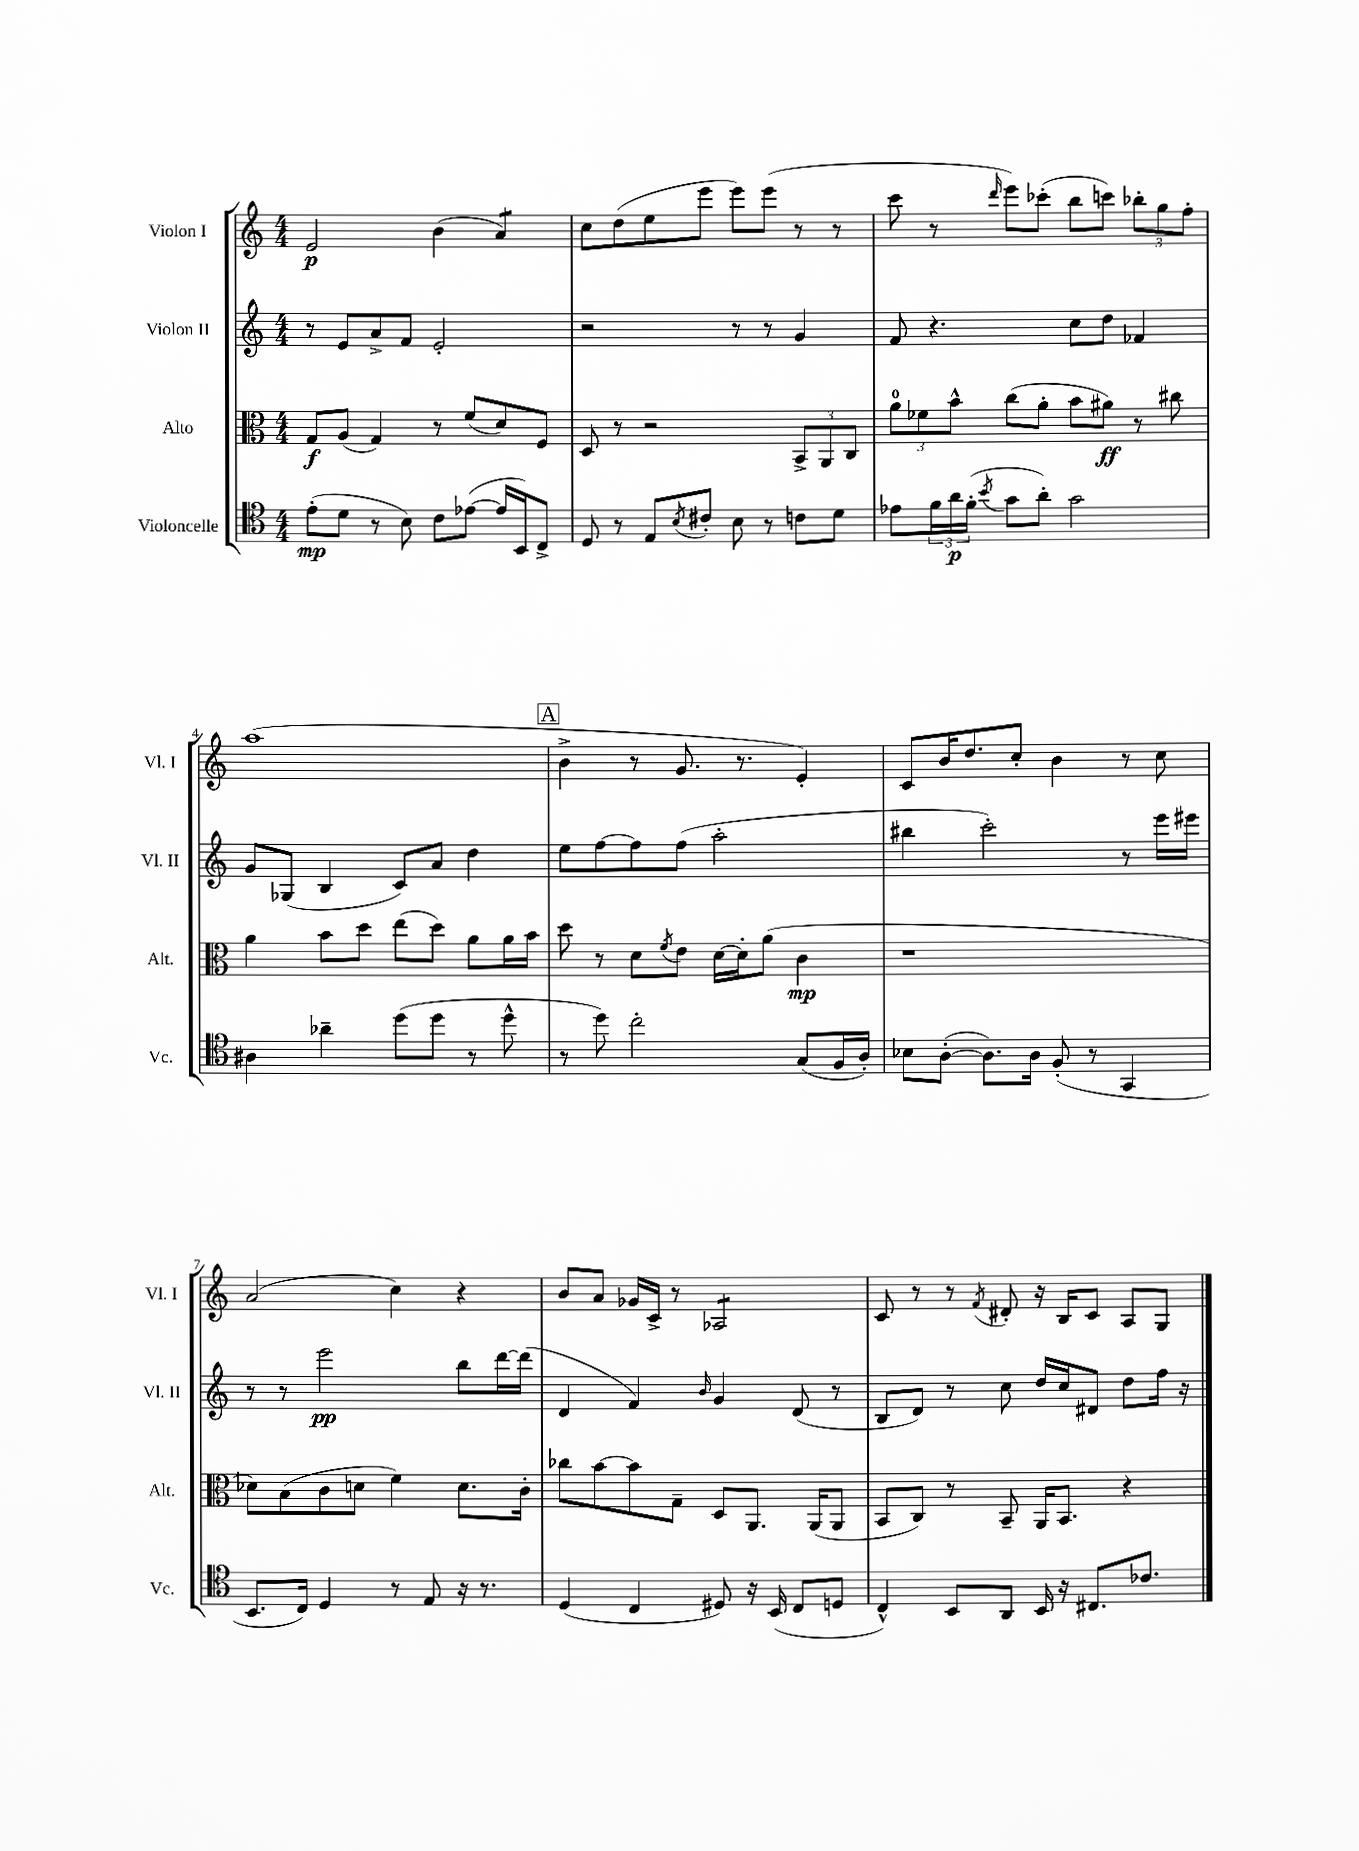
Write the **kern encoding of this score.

**kern	**kern	**kern	**kern
*staff4	*staff3	*staff2	*staff1
*clefC4	*clefC3	*clefG2	*clefG2
*k[]	*k[]	*k[]	*k[]
*M4/4	*M4/4	*M4/4	*M4/4
(8e'\L	8G/L	8r	2e/
8d\J	(8A/J	8e/L	.
8r	4G/)	8a^/	.
8B\)	.	8f/J	.
8c\L	8r	2e'/	(4b\
([8e-\J	(8f/L	.	.
16e-/]LL	8d/)	.	4a/)
16BB/J)	.	.	.
8C^/J	8F/J	.	.
=	=	=	=
8D/	8D/	2r	8cc\L
8r	8r	.	(8dd\
8E/L	2r	.	8ee\
8qB/	.	.	.
8c#'/J	.	.	8eee\J
8B\	.	8r	8eee\L)
8r	.	8r	(8eee\J
8c\L	12BB^/L	4g/	8r
.	12AA/	.	.
8d\J	.	.	8r
.	12C/J	.	.
=	=	=	=
8e-\L	12a\L	8f/	8ccc\
.	12f-\	.	.
24f\L	.	4.r	8r
24a\	12b^^\J	.	.
(24f'\JJ	.	.	.
8qb/	.	.	16qqddd/
8g\L	(8cc\L	.	8eee\L)
8a'\J)	8a'\J	.	(8ccc-'\J
2g\	8b\L	8cc\L	8bb\L
.	8a#\J)	8dd\J	8ccc\J)
.	8r	4f-/	12bb-'\L
.	.	.	12gg\
.	8cc#\	.	.
.	.	.	12ff'\J
=	=	=	=
4A#\	4a\	8g/L	(1aa
.	.	(8G-/J	.
4a-~\	8b\L	4B/	.
.	8dd\J	.	.
(8dd\L	(8ee\L	8c/L)	.
8dd\J	8dd\J)	8a/J	.
8r	8a\L	4dd\	.
8dd^^\	16a\L	.	.
.	16b\JJ	.	.
=	=	=	=
8r	8dd\	8ee\L	4b^\
8dd\)	8r	[8ff\	.
2cc'\	8d\L	8ff\]	8r
.	8qf/	.	.
.	8e\J	(8ff\J	8.g/
.	[16d\LL	2aa'\	.
.	16d'\]J	.	8.r
.	(8a\J	.	.
(8G/L	4c\	.	4e'/)
16F/L	.	.	.
16A'/JJ)	.	.	.
=	=	=	=
8B-\L	1r	4bb#\	8c/L
([8A'\J	.	.	16b/K
.	.	.	8.dd/
8.A\]L)	.	2ccc'\)	.
.	.	.	8cc'/J
16A\Jk	.	.	.
(8F'/	.	.	4b\
8r	.	.	.
4GG/	.	8r	8r
.	.	16eee\LL	8cc\
.	.	16eee#\JJ	.
=	=	=	=
8.BB/L	8d-\L)	8r	(2a/
.	(8B\	8r	.
16C/Jk)	.	.	.
4D/	8c\	2eee\	.
.	8d\J	.	.
8r	4f\)	.	4cc\)
8E/	.	.	.
16r	8.d\L	8bb\L	4r
8.r	.	.	.
.	.	[16ddd\L	.
.	16c'\Jk	(16ddd\]JJ	.
=	=	=	=
(4D/	8cc-\L	4d/	8b/L
.	[8b\	.	8a/J
4C/	8b\]	4f/)	16g-/LL
.	.	.	16c^/JJ
.	8G~\J	.	8r
.	.	16qqb/	.
8D#/)	8D/L	4g/	2A-/
16r	8.AA/J	.	.
(16BB/	.	.	.
8C/L	.	(8d/	.
.	(16AA/LK	.	.
8D/J	8AA/J	8r	.
=	=	=	=
4C^^/)	8BB/L	8B/L	8c/
.	8C/J)	8d/J)	8r
8BB/L	8r	8r	8r
.	.	.	8qf/
8AA/J	8BB~/	8cc\	8d#'/
16BB/	16AA/LK	16dd/LL	16r
16r	8.BB/J	16cc/J	16B/LK
8.C#/L	.	8d#/J	8c/J
.	4r	8dd\L	8A/L
8.c-/J	.	.	.
.	.	16ff\Jk	8G/J
.	.	16r	.
==	==	==	==
*-	*-	*-	*-
